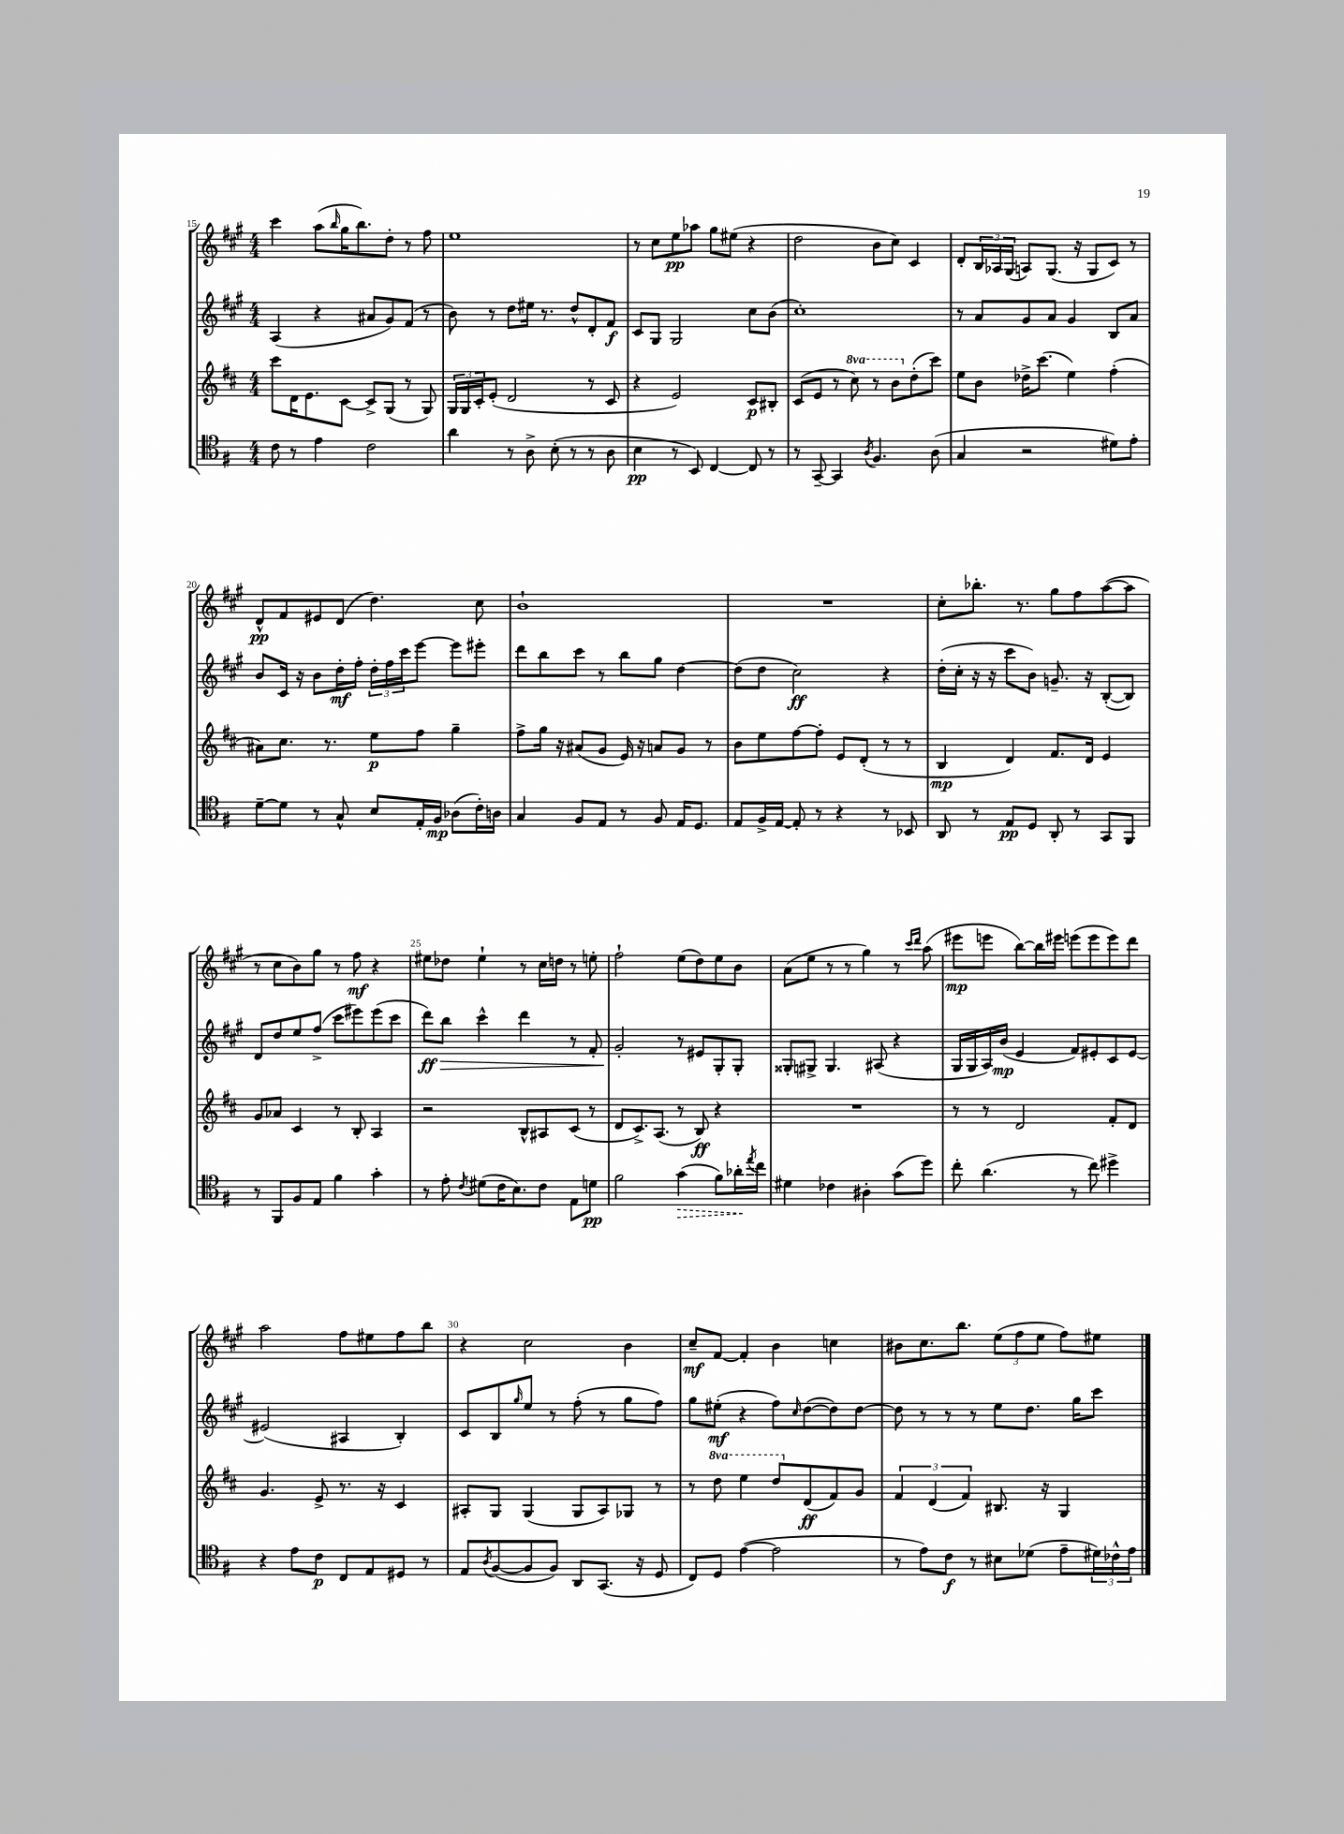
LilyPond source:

<<
\new StaffGroup <<
\new Staff = "s0" {
    \clef treble \key a \major \numericTimeSignature \time 4/4
    cis'''4 a''8( \grace { b''16 } gis''16 b''8.) d''8-. r8 fis''8 |
    e''1 |
    r8 cis''8 e''8\pp aes''8 gis''8 eis''8( r4 |
    d''2 b'8 cis''8) cis'4 |
    d'8-. \tuplet 3/2 { b16 aes16 gis16( } a8) gis8.( r16 gis8 cis'8) r8 |
    d'8-^\pp fis'8 eis'8 d'8( d''4.) cis''8 |
    b'1-! |
    R1 |
    cis''8-. bes''8.-. r8. gis''8 fis''8 a''8~( a''8 |
    r8 cis''8 b'8) gis''8 r8 fis''8\mf r4 |
    eis''8 des''8 eis''4-! r8 cis''16 d''16 r8 e''8-. |
    fis''2-! e''8( d''8) e''8 b'8 |
    a'8( e''8 r8 r8 gis''4) r8 \grace { cis'''16 d'''16 } a''8( |
    eis'''8\mp e'''8 b''8~) b''16 eis'''16 e'''8( e'''8 e'''8) d'''8 |
    a''2 fis''8 eis''8 fis''8 b''8 |
    r4 cis''2 b'4 |
    cis''8--\mf fis'8~ fis'4-. b'4 c''4 |
    bis'8 cis''8. b''8. \tuplet 3/2 { e''8( fis''8 e''8 } fis''8) eis''8 \bar "|." |
}
\new Staff = "s1" {
    \clef treble \key a \major \numericTimeSignature \time 4/4
    a4( r4 ais'8 gis'8) fis'8( r8 |
    b'8) r8 d''8 eis''16 r8. d''8-^ d'8-. fis'8\f |
    cis'8 gis8 gis2 cis''8 b'8( |
    cis''1-.) |
    r8 a'8 gis'8 a'8 gis'4 b8 a'8 |
    b'8 cis'16 r16 b'8 d''16-.\mf fis''16-. \tuplet 3/2 { d''16-. fis''16 cis'''16 } e'''8~ e'''8 eis'''8-. |
    d'''8 b''8 cis'''8 r8 b''8 gis''8 d''4~ |
    d''8( d''8 cis''2\ff) r4 |
    d''16-.( cis''16-. r16 r16 cis'''8 b'8) g'8.-- r16 b8~-.( b8) |
    d'8 d''8 e''8 fis''8->( cis'''8 eis'''8) eis'''8( cis'''8 |
    d'''8\ff\>) b''8 cis'''4-^ d'''4 r8 fis'8-. |
    gis'2-.\! r8 eis'8 gis8-. gis8-. |
    gisis8-. gis8-> gis4. ais8( r4 |
    gis16 gis16 a16) b'16\mp( e'4 fis'8) eis'8-. cis'8 eis'8~ |
    eis'2( ais4 b4-.) |
    cis'8 b8 \grace { gis''16 } e''8 r8 fis''8-.( r8 gis''8 fis''8) |
    gis''8 eis''8-.\mf( r4 fis''8) \grace { cis''16 } d''8~( d''8) d''8~ |
    d''8 r8 r8 r8 e''8 d''8. gis''16 cis'''8 \bar "|." |
}
\new Staff = "s2" {
    \clef treble \key d \major \numericTimeSignature \time 4/4 \set Staff.ottavationMarkups = #ottavation-simple-ordinals
    cis'''8 d'16 e'8. cis'8~ cis'8-> g8( r8 g8) |
    \tuplet 3/2 { g16 g16 cis'16-. } e'8-.( d'2 r8 cis'8 |
    r4 e'2) cis'8\p bis8-. |
    cis'8( e'8 r8 \ottava #1 cis'''8) r8 b''8 \ottava #0 d''8-.( cis'''8) |
    e''8 b'8 des''16-> cis'''8.( e''4) fis''4-.( |
    ais'8) cis''8. r8. e''8\p fis''8 g''4-- |
    fis''8-> g''16 r16 ais'8( g'8 e'16) r16 a'8 g'8 r8 |
    b'8 e''8 fis''8~ fis''8-. e'8 d'8-.( r8 r8 |
    b4\mp d'4) fis'8. d'16 e'4 |
    g'8 aes'8 cis'4 r8 b8-. a4 |
    r2 b8-^ ais8 cis'8( r8 |
    d'8 cis'8.->) a8.( r8 b8\ff) r4 |
    R1 |
    r8 r8 d'2 fis'8-. d'8 |
    g'4. e'8-> r8. r16 cis'4 |
    ais8-. g8 g4( g8 ais8) ges8 r8 |
    r8 \ottava #1 d'''8 e'''4 d'''8 \ottava #0 d'8\ff( fis'8) g'8 |
    \tuplet 3/2 { fis'4 d'4( fis'4) } bis8. r16 g4 \bar "|." |
}
\new Staff = "s3" {
    \clef tenor \key g \major \numericTimeSignature \time 4/4
    c'8 r8 e'4 c'2 |
    a'4 r8 a8-> b8-.( r8 r8 a8 |
    b4\pp r8 b,8) c4~ c8 r8 |
    r8 g,8~-- g,4 \acciaccatura { a8 } fis4. a8( |
    g4 r2 dis'8) e'8-. |
    d'8~-- d'8 r8 g8-^ b8 e16-. fis16\mp aes8( c'16-.) a16 |
    g4 fis8 e8 r8 fis8 e16 d8. |
    e8 fis16-> e16~ e8-. r8 r4 r8 bes,8 |
    a,8 r8 e8\pp d8 a,8-. r8 g,8 fis,8 |
    r8 fis,8 fis8 e8 fis'4 g'4-. |
    r8 e'8-. \acciaccatura { c'8 } dis'8( c'16 b8.) c'8 e8 d'8\pp |
    fis'2 \once \override Hairpin.style = #'dashed-line g'4\>( fis'8) aes'16-.\! \acciaccatura { e''8 } c''16 |
    dis'4 ces'4 ais4-. g'8( d''8) |
    c''8-. a'4.( r8 c''8) dis''4-> |
    r4 e'8 c'8\p c8 e8 dis8 r8 |
    e8 \acciaccatura { a8 } fis8~( fis8 fis8) a,8 g,8.( r16 d8 |
    c8) d8 e'4~( e'2 |
    r8 e'8) c'8\f r8 bis8 des'8( e'8-- \tuplet 3/2 { dis'16) ces'16-^ e'16 } \bar "|." |
}
>>
>>
\layout { \context { \Score currentBarNumber = #15 \override BarNumber.break-visibility = ##(#f #t #t) barNumberVisibility = #(every-nth-bar-number-visible 5) } }
